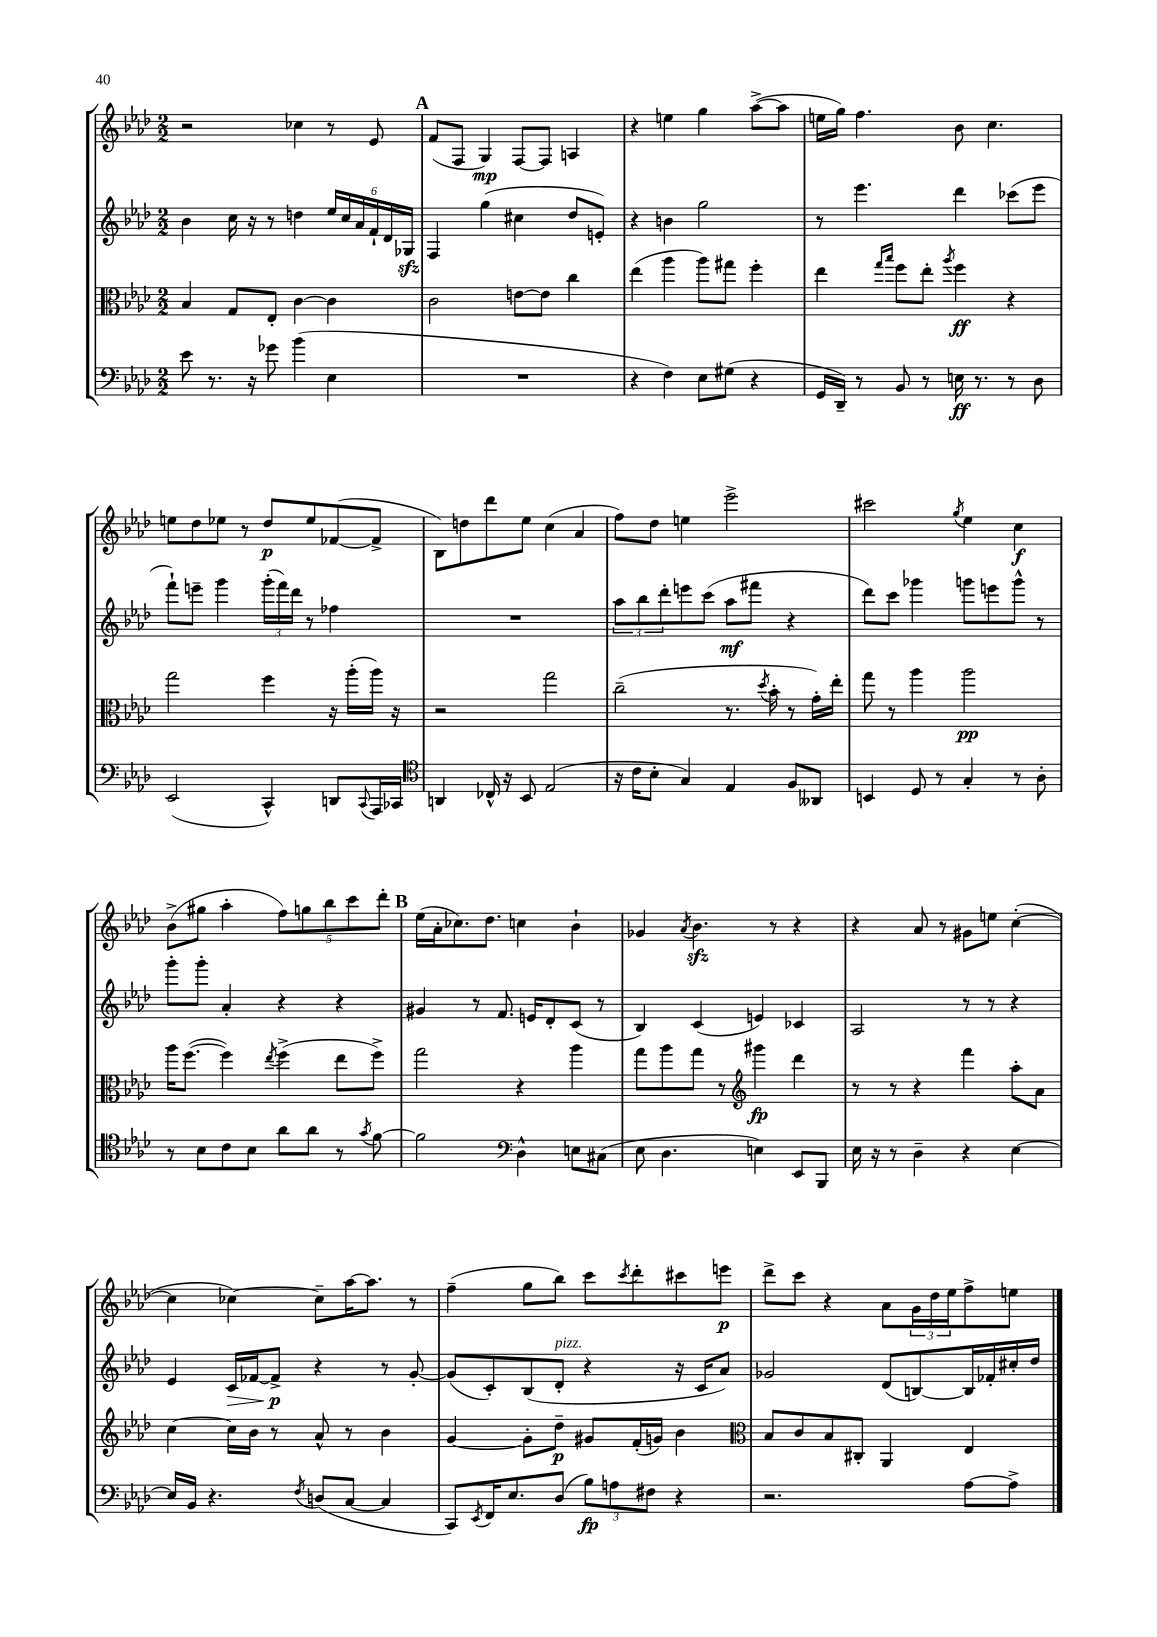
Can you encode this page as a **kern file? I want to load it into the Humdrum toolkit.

**kern	**dynam	**kern	**dynam	**kern	**dynam	**kern	**dynam
*part4	*part4	*part3	*part3	*part2	*part2	*part1	*part1
*staff4	*staff4	*staff3	*staff3	*staff2	*staff2	*staff1	*staff1
*clefF4	*	*clefC3	*	*clefG2	*	*clefG2	*
*k[b-e-a-d-]	*	*k[b-e-a-d-]	*	*k[b-e-a-d-]	*	*k[b-e-a-d-]	*
*M2/2	*	*M2/2	*	*M2/2	*	*M2/2	*
=4	=4	=4	=4	=4	=4	=4	=4
8e-\	.	4B-/	.	4b-\	.	2r	.
8.r	.	.	.	.	.	.	.
.	.	8G/L	.	16cc\	.	.	.
16r	.	.	.	16r	.	.	.
8g-X\	.	8E-'/J	.	8r	.	.	.
(4b-\	.	[4c\	.	4ddn\	.	4cc-X\	.
4E-\	.	4c\]	.	24ee-/LL	.	8r	.
.	.	.	.	24cc/	.	.	.
.	.	.	.	24a-/	.	.	.
.	.	.	.	24f`/	.	8e-/	.
.	.	.	.	24d-/	.	.	.
.	.	.	.	24G-Xzz/JJ	.	.	.
!!LO:REH:place=s1:t=A
=5	=5	=5	=5	=5	=5	=5	=5
1r	.	2c\	.	4F/	.	(8f/L	.
.	.	.	.	.	.	8F/J	.
.	.	.	.	(4gg\	.	4G/)	mp
.	.	[8en\L	.	4cc#X\	.	[8F/L	.
.	.	8e\J]	.	.	.	8F/J]	.
.	.	4cc\	.	8dd-/L	.	4An/	.
.	.	.	.	8en'/J)	.	.	.
=6	=6	=6	=6	=6	=6	=6	=6
4r	.	(4ee-\	.	4r	.	4r	.
4F\)	.	4aa-\	.	4bn\	.	4een\	.
8E-\L	.	8aa-\L)	.	2gg\	.	4gg\	.
(8G#X\J	.	8gg#X\J	.	.	.	.	.
4r	.	4ff'\	.	.	.	([8aa-^\L	.
.	.	.	.	.	.	8aa-\J]	.
=7	=7	=7	=7	=7	=7	=7	=7
16GG/LL	.	4ee-\	.	8r	.	16een\LL	.
16DD-~/JJ)	.	.	.	.	.	16gg\JJ)	.
8r	.	.	.	4.eee-\	.	4.ff\	.
.	.	16qqgg/LL	.	.	.	.	.
.	.	16qqbb-/JJ	.	.	.	.	.
8BB-/	.	8ff\L	.	.	.	.	.
8r	.	8ee-'\J	.	.	.	.	.
.	.	8qaa-/	.	.	.	.	.
16En\	ff	4ff\	ff	4ddd-\	.	8b-\	.
8.r	.	.	.	.	.	.	.
.	.	.	.	.	.	4.cc\	.
8r	.	4r	.	(8ccc-X\L	.	.	.
8D-\	.	.	.	8eee-\J	.	.	.
!!LO:LB:g=z
=8	=8	=8	=8	=8	=8	=8	=8
(2EE-/	.	2gg\	.	8fff`\L)	.	8een\L	.
.	.	.	.	8eeen~\J	.	8dd-\	.
.	.	.	.	4ggg\	.	8ee-X\J	.
.	.	.	.	.	.	8r	.
4CC^^/)	.	4ff\	.	(24ggg'\LL	.	8dd-/L	p
.	.	.	.	24fff\)	.	.	.
.	.	.	.	24ddd-\JJ	.	.	.
.	.	.	.	8r	.	8ee-/	.
8DDn/L	.	16r	.	4ff-X\	.	([8f-X/	.
.	.	(16aa-'\LL	.	.	.	.	.
8qqCC/	.	.	.	.	.	.	.
16AAA-/L	.	16aa-\JJ)	.	.	.	8f-^/J]	.
16CC-X/JJ	.	16r	.	.	.	.	.
=9	=9	=9	=9	=9	=9	=9	=9
*clefC4	*	*	*	*	*	*	*
4AAn/	.	2r	.	1r	.	8B-\L)	.
.	.	.	.	.	.	8ddn\	.
16C-X^^/	.	.	.	.	.	8ddd-\	.
16r	.	.	.	.	.	.	.
8BB-/	.	.	.	.	.	8ee-\J	.
(2E-/	.	2gg\	.	.	.	(4cc\	.
.	.	.	.	.	.	4a-/	.
=10	=10	=10	=10	=10	=10	=10	=10
16r	.	(2cc~\	.	12aa-\L	.	8ff\L)	.
16c\KL	.	.	.	.	.	.	.
.	.	.	.	12bb-\	.	.	.
8B-'\J	.	.	.	.	.	8dd-\J	.
.	.	.	.	12ddd-'\	.	.	.
4G/)	.	.	.	8eeen\	.	4een\	.
.	.	.	.	(8ccc\J	.	.	.
4E-/	.	8.r	.	8aa-\L	mf	2eee-^\	.
.	.	.	.	8fff#X\J	.	.	.
.	.	8qdd-/	.	.	.	.	.
.	.	16b-'\	.	.	.	.	.
8F/L	.	8r	.	4r	.	.	.
8AA--X/J	.	16g'\LL)	.	.	.	.	.
.	.	16ee-'\JJ	.	.	.	.	.
=11	=11	=11	=11	=11	=11	=11	=11
4BBn/	.	8gg\	.	8ddd-\L)	.	2ccc#X\	.
.	.	8r	.	8ccc\J	.	.	.
8D-/	.	4aa-\	.	4ggg-X\	.	.	.
8r	.	.	.	.	.	.	.
.	.	.	.	.	.	8qgg/	.
4G'/	.	2aa-\	pp	8gggn\L	.	4ee-\	.
.	.	.	.	8eeen\	.	.	.
8r	.	.	.	8ggg^^\J	.	4cc\	f
8A-'\	.	.	.	8r	.	.	.
!!LO:LB:g=z
=12	=12	=12	=12	=12	=12	=12	=12
8r	.	16aa-\KL	.	8ggg'\L	.	(8b-^\L	.
.	.	([8.ff\J	.	.	.	.	.
8B-\L	.	.	.	8ggg'\J	.	8gg#X\J	.
8c\	.	4ff\])	.	4a-'/	.	4aa-'\	.
8B-\J	.	.	.	.	.	.	.
.	.	8qee-/	.	.	.	.	.
8a-\L	.	(4ff^\	.	4r	.	10ff\L)	.
.	.	.	.	.	.	10ggn\	.
8a-\J	.	.	.	.	.	.	.
.	.	.	.	.	.	10bb-\	.
8r	.	8ee-\L	.	4r	.	.	.
.	.	.	.	.	.	10ccc\	.
8qg/	.	.	.	.	.	.	.
[8f\	.	8ff^\J)	.	.	.	.	.
.	.	.	.	.	.	10ddd-'\J	.
!!LO:REH:place=s1:t=B
=13	=13	=13	=13	=13	=13	=13	=13
2f\]	.	2gg\	.	4g#X/	.	(16ee-\LL	.
.	.	.	.	.	.	16a-'\J	.
.	.	.	.	.	.	8.cc-X\)	.
.	.	.	.	8r	.	.	.
.	.	.	.	.	.	8.dd-\J	.
.	.	.	.	8.f/	.	.	.
*clefF4	*	*	*	*	*	*	*
4D-^^\	.	4r	.	.	.	4ccn\	.
.	.	.	.	16en/KL	.	.	.
.	.	.	.	8d-'/	.	.	.
8En\L	.	4aa-\	.	(8c/J	.	4b-`\	.
(8C#X\J	.	.	.	8r	.	.	.
=14	=14	=14	=14	=14	=14	=14	=14
8E-\	.	8gg\L	.	4B-/)	.	4g-X/	.
4.D-\	.	8aa-\	.	.	.	.	.
.	.	.	.	.	.	8qa-/	.
.	.	8gg\J	.	(4c/	.	4.b-zz\	.
.	.	8r	.	.	.	.	.
*	*	*clefG2	*	*	*	*	*
4En\)	.	4ggg#X\	fp	4en/)	.	.	.
.	.	.	.	.	.	8r	.
8EE-/L	.	4ddd-\	.	4c-X/	.	4r	.
8BBB-/J	.	.	.	.	.	.	.
=15	=15	=15	=15	=15	=15	=15	=15
16E-\	.	8r	.	2A-/	.	4r	.
16r	.	.	.	.	.	.	.
8r	.	8r	.	.	.	.	.
4D-~\	.	4r	.	.	.	8a-/	.
.	.	.	.	.	.	8r	.
4r	.	4fff\	.	8r	.	8g#X\L	.
.	.	.	.	8r	.	8een\J	.
[4E-\	.	8aa-'\L	.	4r	.	([4cc'\	.
.	.	8a-\J	.	.	.	.	.
!!LO:LB:g=z
=16	=16	=16	=16	=16	=16	=16	=16
16E-/LL]	.	[4cc\	.	4e-/	.	4cc\]	.
16BB-/JJ	.	.	.	.	.	.	.
4.r	.	.	.	.	.	.	.
!	!	!	!	!	!LO:HP:b	!	!
.	.	16cc\LL]	.	16c/LL	>	[4cc-X\)	.
.	.	16b-\JJ	.	[16f-X/J	.	.	.
.	.	8r	.	8f-^/J]	p	.	.
8qF/	.	.	.	.	.	.	.
(8Dn/L	.	8a-^^/	.	4r	]	8cc-~\L]	.
[8C/J	.	8r	.	.	.	[16aa-\K	.
.	.	.	.	.	.	8.aa-\J]	.
4C/]	.	4b-\	.	8r	.	.	.
.	.	.	.	[8g'/	.	8r	.
=17	=17	=17	=17	=17	=17	=17	=17
8CC/L)	.	[4g/	.	(8g/L]	.	(4ff~\	.
8qEE-/	.	.	.	.	.	.	.
16FF/K	.	.	.	8c'/)	.	.	.
8.E-/	.	.	.	.	.	.	.
.	.	8g'\L]	.	(8B-/	.	8gg\L	.
!	!	!	!	!LO:TX:a:i:t=pizz.	!	!	!
(8D-/J	.	8dd-~\J	p	8d-'/J	.	8bb-\J)	.
12B-\L)	fp	8g#X/L	.	4r	.	8ccc\L	.
12An\	.	.	.	.	.	.	.
.	.	.	.	.	.	8qccc/	.
.	.	(16f'/L	.	.	.	8ddd-'\	.
12F#X\J	.	.	.	.	.	.	.
.	.	16gn/JJ)	.	.	.	.	.
4r	.	4b-\	.	16r	.	8ccc#X\	.
.	.	.	.	16c/KL	.	.	.
.	.	.	.	8a-/J)	.	8eeen\J	p
=18	=18	=18	=18	=18	=18	=18	=18
*	*	*clefC3	*	*	*	*	*
2.r	.	8B-/L	.	2g-X/	.	8ddd-^\L	.
.	.	8c/	.	.	.	8ccc\J	.
.	.	8B-/	.	.	.	4r	.
.	.	8C#X'/J	.	.	.	.	.
.	.	4AA-/	.	(8d-/L	.	8a-\L	.
.	.	.	.	[8Bn/)	.	24g\L	.
.	.	.	.	.	.	24dd-\	.
.	.	.	.	.	.	24ee-\J	.
[8A-\L	.	4E-/	.	16B/L]	.	8ff^\	.
.	.	.	.	16f-X'/	.	.	.
8A-^\J]	.	.	.	16cc#X'/	.	8een\J	.
.	.	.	.	16dd-/JJ	.	.	.
==	==	==	==	==	==	==	==
*-	*-	*-	*-	*-	*-	*-	*-
